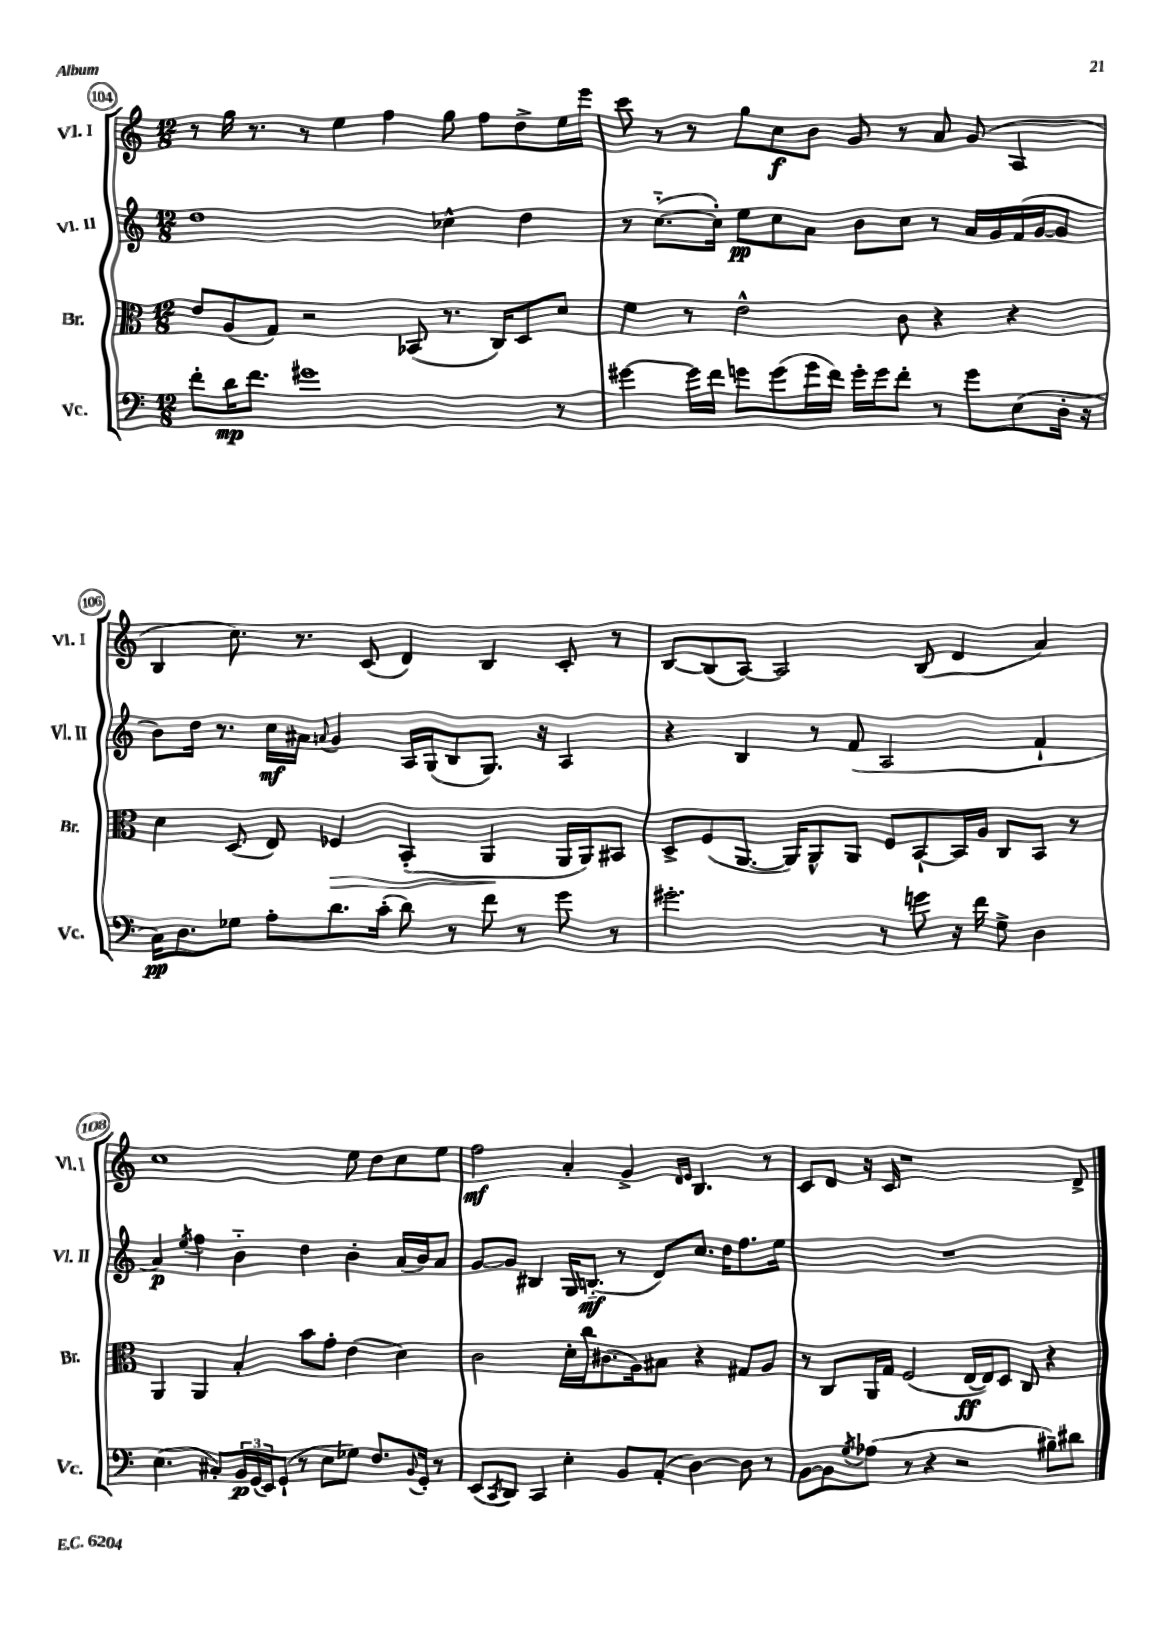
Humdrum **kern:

**kern	**kern	**kern	**kern
*staff4	*staff3	*staff2	*staff1
*clefF4	*clefC3	*clefG2	*clefG2
*k[]	*k[]	*k[]	*k[]
*M12/8	*M12/8	*M12/8	*M12/8
8f'	8e	1dd	8r
16d	(8A	.	16gg
8.f	.	.	8.r
.	8G)	.	.
1g#	2r	.	8r
.	.	.	4ee
.	.	.	4ff
.	(8BB-	.	.
.	8.r	4cc-^^	8gg
.	.	.	8ff
.	16C)	.	.
.	8D	4dd	8dd^
8r	8d	.	16ee
.	.	.	16eee
=	=	=	=
[4g#	4f	8r	8ccc
.	.	([8.cc'~	8r
16g#]	8r	.	8r
16f	.	16cc'])	.
8g	2e^^	8ee	8gg
(8g	.	8cc	8cc
16g	.	8a	8b
16f)	.	.	.
16g'	.	8b	8g
16g	.	.	.
8f'	8c	8cc	8r
8r	4r	8r	8a
8g	.	16a	(8g
.	.	16g	.
(8E	4r	(16f	4A
.	.	[16g	.
16D'	.	8g]	.
16r	.	.	.
=	=	=	=
16C)	4d	8b)	4B
8.D	.	.	.
.	.	16dd	.
.	.	8.r	.
8G-	(8D	.	8.cc)
8A'	8E)	16cc	.
.	.	16a#	8.r
.	.	8qqa	.
8.d	4F-	4g	.
.	.	.	(8c
(16c'	.	.	.
8d)	(4BB'	16A	4d)
.	.	(16G	.
8r	.	8B	.
8f	4AA	8.G)	4B
8r	.	.	.
.	.	16r	.
8g	16AA	4A	8c'
.	16AA)	.	.
8r	8BB#	.	8r
=	=	=	=
2.g#'	8D^	4r	[8B
.	(8F	.	(8B]
.	[8.AA	4B	[8A)
.	.	.	2A]
.	16AA])	.	.
.	8AA^^	8r	.
.	8AA	(8f	.
8r	8F	2A	.
8g	[8BB`	.	(8B
16r	16BB]	.	4d
16f	16A	.	.
8G^	8C	.	.
4D	8BB	4f`	4a)
.	8r	.	.
=	=	=	=
(4.E	4AA	4a)	1cc
.	.	8qee	.
.	4AA	4ff	.
8C#')	.	.	.
24BB	4B'	4b'~	.
(24GG	.	.	.
24EE)	.	.	.
(8GG`	.	.	.
8r	8b	4dd	.
8E	8g'	.	.
8G-)	(4e	4b'	8ee
8.F	.	.	8dd
.	4d)	(16a	8cc
8qqBB	.	.	.
16GG'	.	16b)	.
8r	.	8a	8ee
=	=	=	=
(8EE	2c	[8g	2ff
8qCC	.	.	.
8DD)	.	8g]	.
4CC	.	4B#	.
4E'	16d'	16G	4a'
.	16cc	(8.B'~	.
.	(8.c#	.	.
8BB	.	8r	4g^
.	16A)	.	.
(8AA'	8B#	8d)	.
.	.	.	16qqd
.	.	.	16qqe
[4D)	4r	8.cc	4.B
.	.	16dd	.
8D]	8G#	8.ff	.
8r	8A	.	8r
.	.	16ee	.
=	=	=	=
[8BB	8r	1.r	8c
8BB]	8C	.	8d
8qG	.	.	.
(8A-	16AA	.	16r
.	16G	.	16c
8r	(2F	.	1r
4r	.	.	.
2r	.	.	.
.	[16E	.	.
.	16E])	.	.
.	8D	.	.
.	8C	.	.
8B#~)	4r	.	.
8d#	.	.	8d^
==	==	==	==
*-	*-	*-	*-
